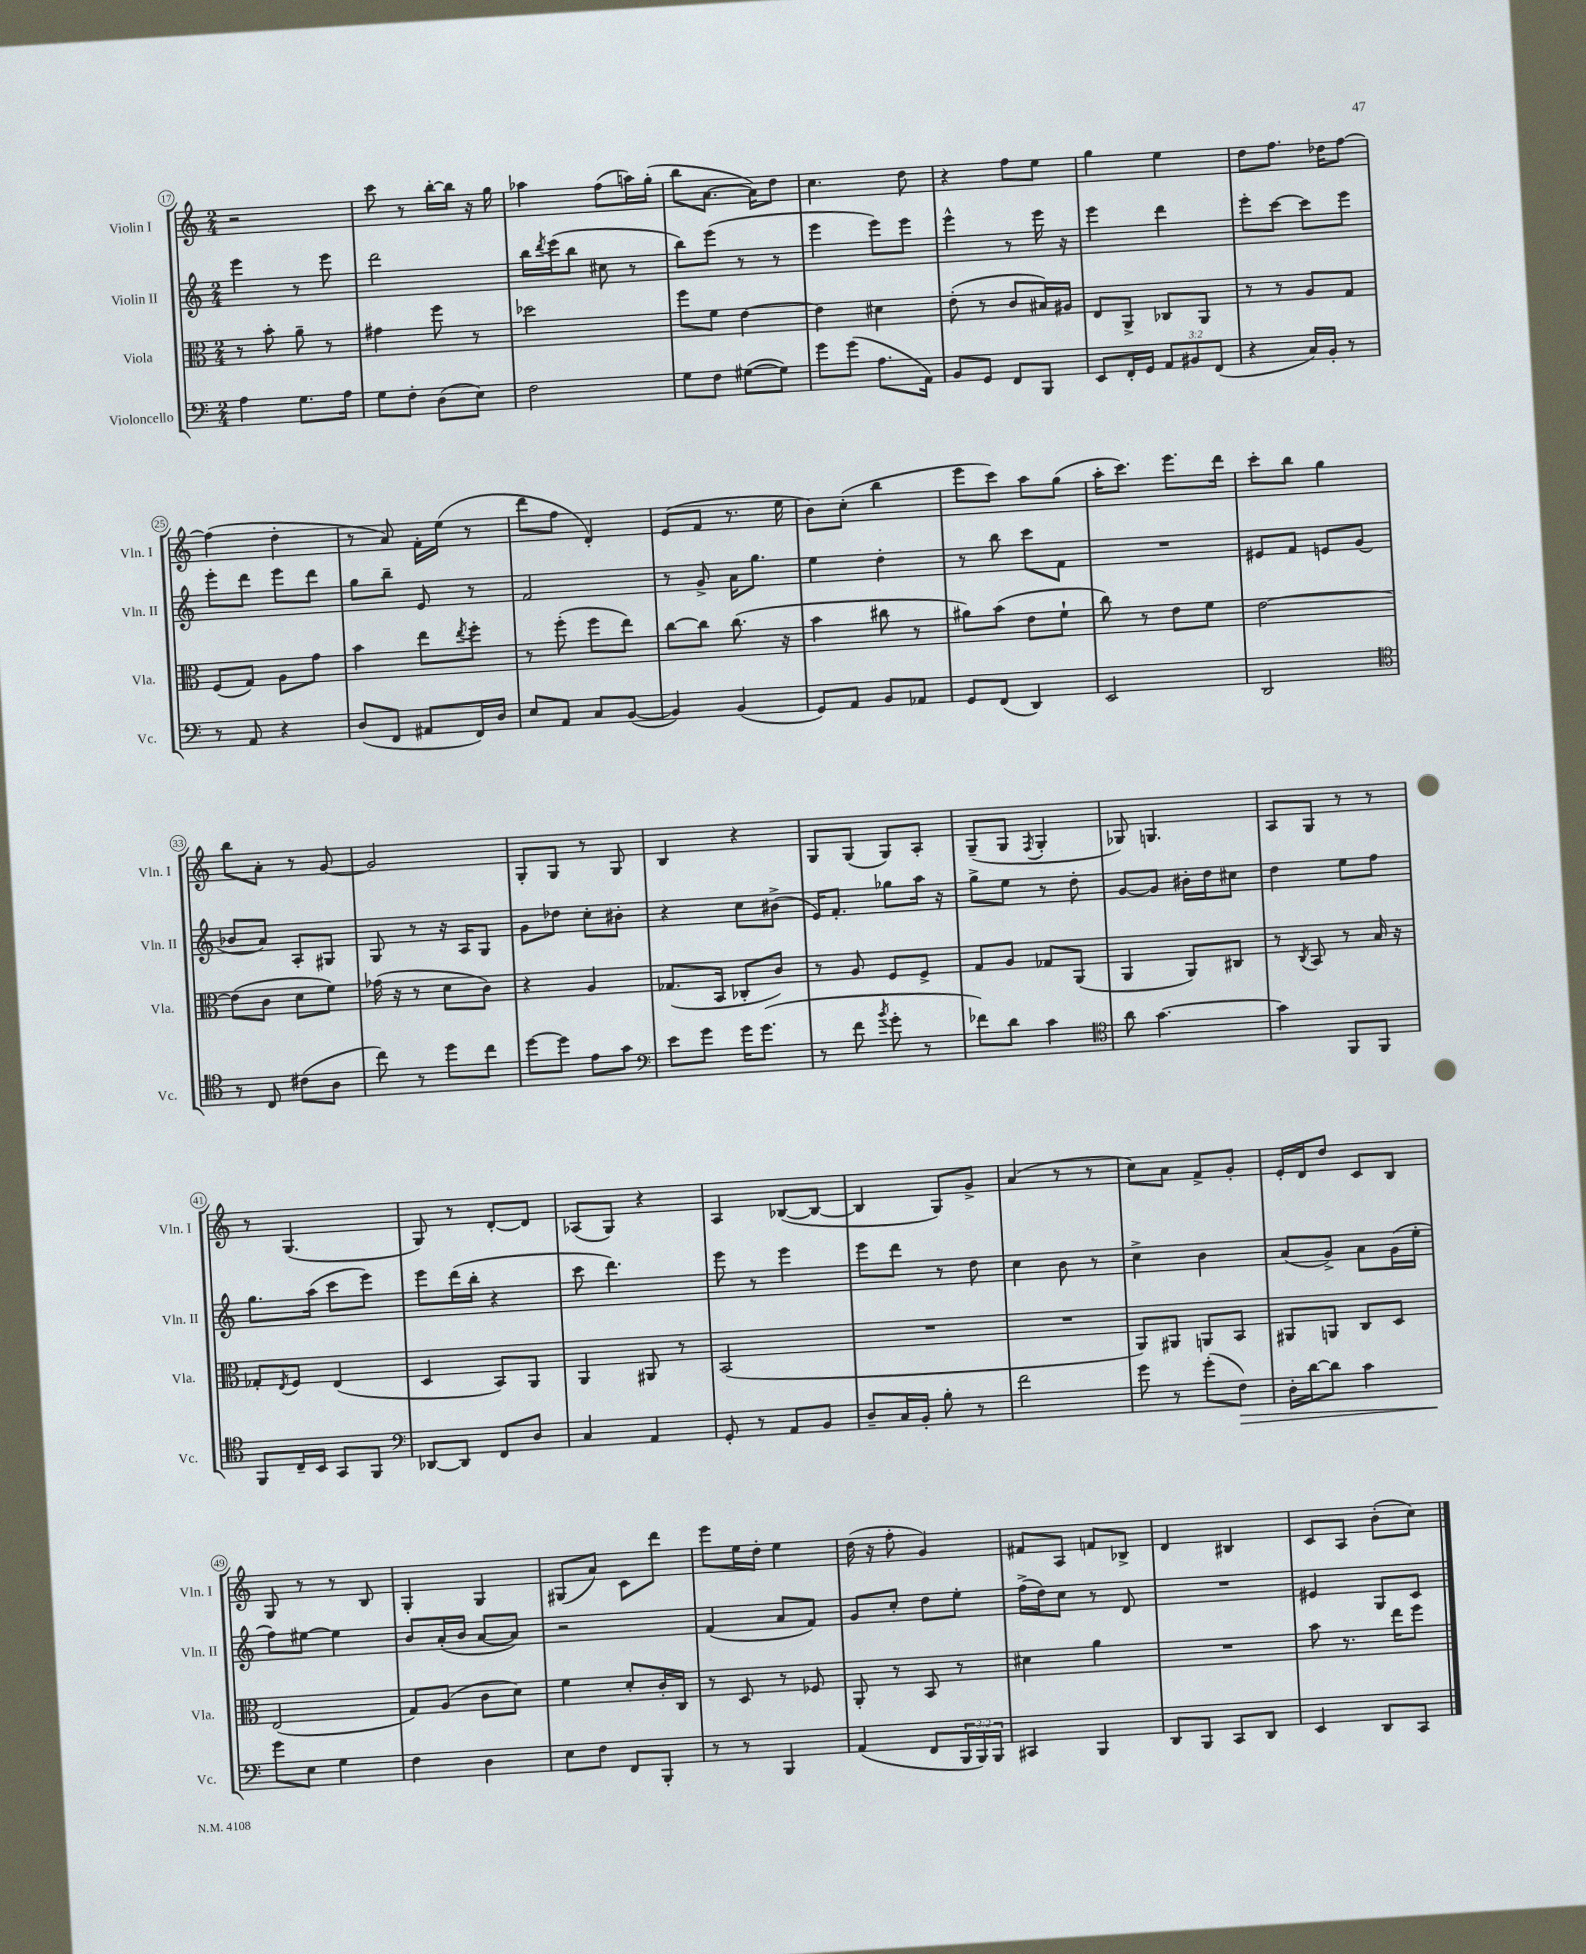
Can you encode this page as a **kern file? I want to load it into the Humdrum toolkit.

**kern	**kern	**kern	**kern
*staff4	*staff3	*staff2	*staff1
*clefF4	*clefC3	*clefG2	*clefG2
*k[]	*k[]	*k[]	*k[]
*M2/4	*M2/4	*M2/4	*M2/4
4A\	8r	4eee\	2r
.	8b'\	.	.
8.G\L	8a~\	8r	.
.	8r	8eee\	.
16A\Jk	.	.	.
=	=	=	=
8G\L	4g#\	2ddd\	8ccc\
8F'\J	.	.	8r
(8D\L	8ff\	.	[16bb'\LL
.	.	.	16bb\]JJ
8E\J)	8r	.	16r
.	.	.	16gg\
=	=	=	=
2F\	2dd-\	16bb\LL	4aa-\
.	.	8qddd/	.
.	.	(16eee\J	.
.	.	8bb\J	.
.	.	8cc#\	(8ff\L
.	.	8r	16aa\L)
.	.	.	(16gg'\JJ
=	=	=	=
8G\L	8ff\L	8bb\L)	8bb\L
8F\J	8f\J	(8eee\J	[8.a\J
([8G#\L	[4e\	8r	.
.	.	.	16a\]LK)
8G#\]J)	.	8r	8dd\J
=	=	=	=
8g\L	4e\]	4eee\	4.cc\
(8g\J	.	.	.
8.A\L	4d#\	8eee\L)	.
.	.	8eee\J	8dd\
16AA\Jk)	.	.	.
=	=	=	=
8BB/L	(8e'\	4eee^^\	4r
8GG/J	8r	.	.
8FF/L	8c/L	8r	8ff\L
8BBB/J	16B#/L)	16eee\	8ee\J
.	16A#/JJ	16r	.
=	=	=	=
8EE/L	8E/L	4eee\	4gg\
16FF'/L	8AA^/J	.	.
16GG/JJ	.	.	.
12AA/L	8C-/L	4ddd\	4ee\
12BB#/	.	.	.
.	8AA/J	.	.
(12FF/J	.	.	.
=	=	=	=
4r	8r	8eee'\L	8dd\L
.	8r	[8ccc\J	8.ff\J
16C/LL)	8A/L	8ccc\]L	.
16BB'/JJ	.	.	16dd-\LK
8r	8G/J	8eee\J	[8ff\J
=	=	=	=
8r	(8F/L	8eee'\L	(4ff\]
8AA/	8G/J)	8ddd\J	.
4r	8A\L	8eee\L	4dd'\
.	8g\J	8ddd\J	.
=	=	=	=
(8D/L	4b\	8gg\L	8r
8FF/J	.	8bb~\J	8a/)
8AA#/L	8ee\L	8e/	16f'\LL
.	.	.	(16ee\JJ
.	8qee/	.	.
16FF/L)	8ff'\J	8r	8r
16D/JJ	.	.	.
=	=	=	=
8E/L	8r	2f/	8ddd\L
8AA/J	(8ff'\	.	8ff\J
8C/L	8ff\L	.	4d'/)
([8BB/J	8ee\J)	.	.
=	=	=	=
4BB/])	[8cc\L	8r	(8e/L
.	8cc\]J	8g^/	8f/J
(4BB/	(8.cc\	16a\LK	8.r
.	.	8.gg\J	.
.	16r	.	16ee\
=	=	=	=
8GG/L)	4b\	4ee\	8b\L)
8AA/J	.	.	(8cc'\J
8BB/L	8cc#\	4dd'\	4bb\
8AA-/J	8r	.	.
=	=	=	=
8GG/L	8a#\L)	8r	8eee\L
(8FF/J	(8b\J	8bb\	8ccc\J)
4DD/)	8e\L	8ccc\L	8aa\L
.	8f`\J	8f\J	(8gg\J
=	=	=	=
2EE/	8cc\)	2r	16aa'\LK
.	.	.	8.ccc\J)
.	8r	.	.
.	8e\L	.	8.eee\L
.	8f\J	.	.
.	.	.	16ddd\Jk
=	=	=	=
2DD/	[2e\	8e#/L	8ccc'\L
.	.	8f/J	8bb\J
.	.	8e/L	4gg\
.	.	(8g/J	.
=	=	=	=
*clefC4	*	*	*
8r	(8e\]L	8b-/L	8bb\L
8C/	8c\J	8a/J)	8a'\J
(8c#\L	8d\L	8A'/L	8r
8A\J	8f\J)	8G#/J	[8g/
=	=	=	=
8cc\)	(16g-\	8G/	2g/]
.	16r	.	.
8r	8r	8r	.
8dd\L	8d\L	16r	.
.	.	16A/LK	.
8cc\J	8c\J)	8G/J	.
=	=	=	=
[8dd\L	4r	8g\L	8G'/L
8dd\]J	.	8dd-\J	8G/J
8e\L	4A/	8cc'\L	8r
8g\J	.	8b#'\J	8G/
=	=	=	=
*clefF4	*	*	*
8e\L	(8.G-/L	4r	4B/
8g\J	.	.	.
.	16BB/Jk	.	.
16g\LK	8C-'/L	8cc\L	4r
(8.g\J	.	.	.
.	8c/J)	(8b#^\J	.
=	=	=	=
8r	8r	16e/LK)	8G/L
.	.	8.f'/J	.
8f\	8A/	.	(8G/J
8qb/	.	.	.
8g'\	8F/L	8gg-\L	8G/L)
8r	8F^/J	16aa\Jk	8A'/J
.	.	16r	.
=	=	=	=
8f-\L)	8G/L	8gg^\L	(8G~/L
8d\J	8A/J	8ee\J	8G/J
.	.	.	8qF/
4c\	8G-/L	8r	4G'/
.	(8AA/J	8dd'\	.
=	=	=	=
*clefC4	*	*	*
8a\	4AA/	[8g/L	8G-/)
[4.g\	.	8g/]J	4.G/
.	8AA/L)	16b#'\LL	.
.	.	16dd\J	.
.	8C#/J	8cc#\J	.
=	=	=	=
4g\]	8r	4dd\	8A/L
.	8qC/	.	.
.	8BB/	.	8G/J
8FF/L	8r	8ee\L	8r
8FF/J	16B/	8ff\J	8r
.	16r	.	.
=	=	=	=
8FF/L	8G-'/L	8.gg\L	8r
.	8qE/	.	.
16C~/L	8F/J	.	(4.G/
16BB/JJ	.	(16aa\Jk	.
8GG/L	(4E/	8ccc\L	.
8FF/J	.	8eee\J)	.
=	=	=	=
*clefF4	*	*	*
[8DD-/L	4D/	8eee\L	8G/)
8DD-/]J	.	(16ddd\L	8r
.	.	16bb'\JJ	.
8FF/L	8BB/L)	4r	[8d'/L
8D/J	8AA/J	.	8d/]J
=	=	=	=
4C/	4AA/	8ccc\	(8A-/L
.	.	4.ddd\)	8G/J)
4AA/	8AA#/	.	4r
.	8r	.	.
=	=	=	=
8GG'/	(2BB/	8eee\	4A/
8r	.	8r	.
8AA/L	.	4eee\	([8B-/L
8BB/J	.	.	8B-/_J
=	=	=	=
8D~/L	2r	8eee\L	4B-/]
16C/L	.	8ddd\J	.
16BB'/JJ	.	.	.
8B'\	.	8r	8G/L)
8r	.	8dd\	8g^/J
=	=	=	=
2f\	2r	4cc\	(4a/
.	.	8b\	8r
.	.	8r	8r
=	=	=	=
8g\	8AA/L)	4cc^\	8cc\L)
8r	8AA#/J	.	8a\J
(8g'\L	8AA/L	4b\	8f^/L
8F\J)	8BB/J	.	8g'/J
=	=	=	=
16D'\LL	8AA#/L	(8a/L	16e'/LL
[16d\J	.	.	16d/J
8d\]J	8AA/J	8g^/J)	8dd/J
4c\	8C/L	8a\L	8c/L
.	8D/J	(16g\L	8B/J
.	.	16ee'\JJ	.
=	=	=	=
8g\L	(2E/	8ff\L)	8G/
8E\J	.	[8ee#\J	8r
4G\	.	4ee#\]	8r
.	.	.	8B/
=	=	=	=
4F\	8G/L)	8b/L	4G'/
.	(8A/J	(16a'/L	.
.	.	16b/JJ	.
4D\	8c\L	[8a/L	4G/
.	8d\J)	8a/]J)	.
=	=	=	=
8E\L	4f\	2r	(8G#/L
8F\J	.	.	8a/J)
8FF/L	8d'/L	.	8c\L
8BBB'/J	16c'/L	.	8ddd\J
.	16C/JJ	.	.
=	=	=	=
8r	8r	(4f/	8eee\L
8r	8D/	.	16ee\L
.	.	.	16dd'\JJ
4BBB/	8r	8a/L	4ee\
.	8F-/	8f/J)	.
=	=	=	=
(4AA/	8AA'/	8g/L	(16dd\
.	.	.	16r
.	8r	8cc'/J	8ff'\
8FF/L	8BB/	8dd\L	4g/)
24BBB/L	8r	8ee'\J	.
24BBB/)	.	.	.
24BBB/JJ	.	.	.
=	=	=	=
4CC#/	4d#\	(16ff^\LL	8f#/L
.	.	16dd\J)	.
.	.	8cc\J	8A/J
4BBB/	4a\	8r	8f/L
.	.	8d/	8B-^/J
=	=	=	=
8DD/L	2r	2r	4d/
8BBB/J	.	.	.
8CC/L	.	.	4B#/
8DD/J	.	.	.
=	=	=	=
4EE/	8b\	4e#/	8c/L
.	8.r	.	8A/J
8DD/L	.	8G/L	(8b'\L
.	16ee\LK	.	.
8CC/J	8ff\J	8c/J	8cc\J)
==	==	==	==
*-	*-	*-	*-
